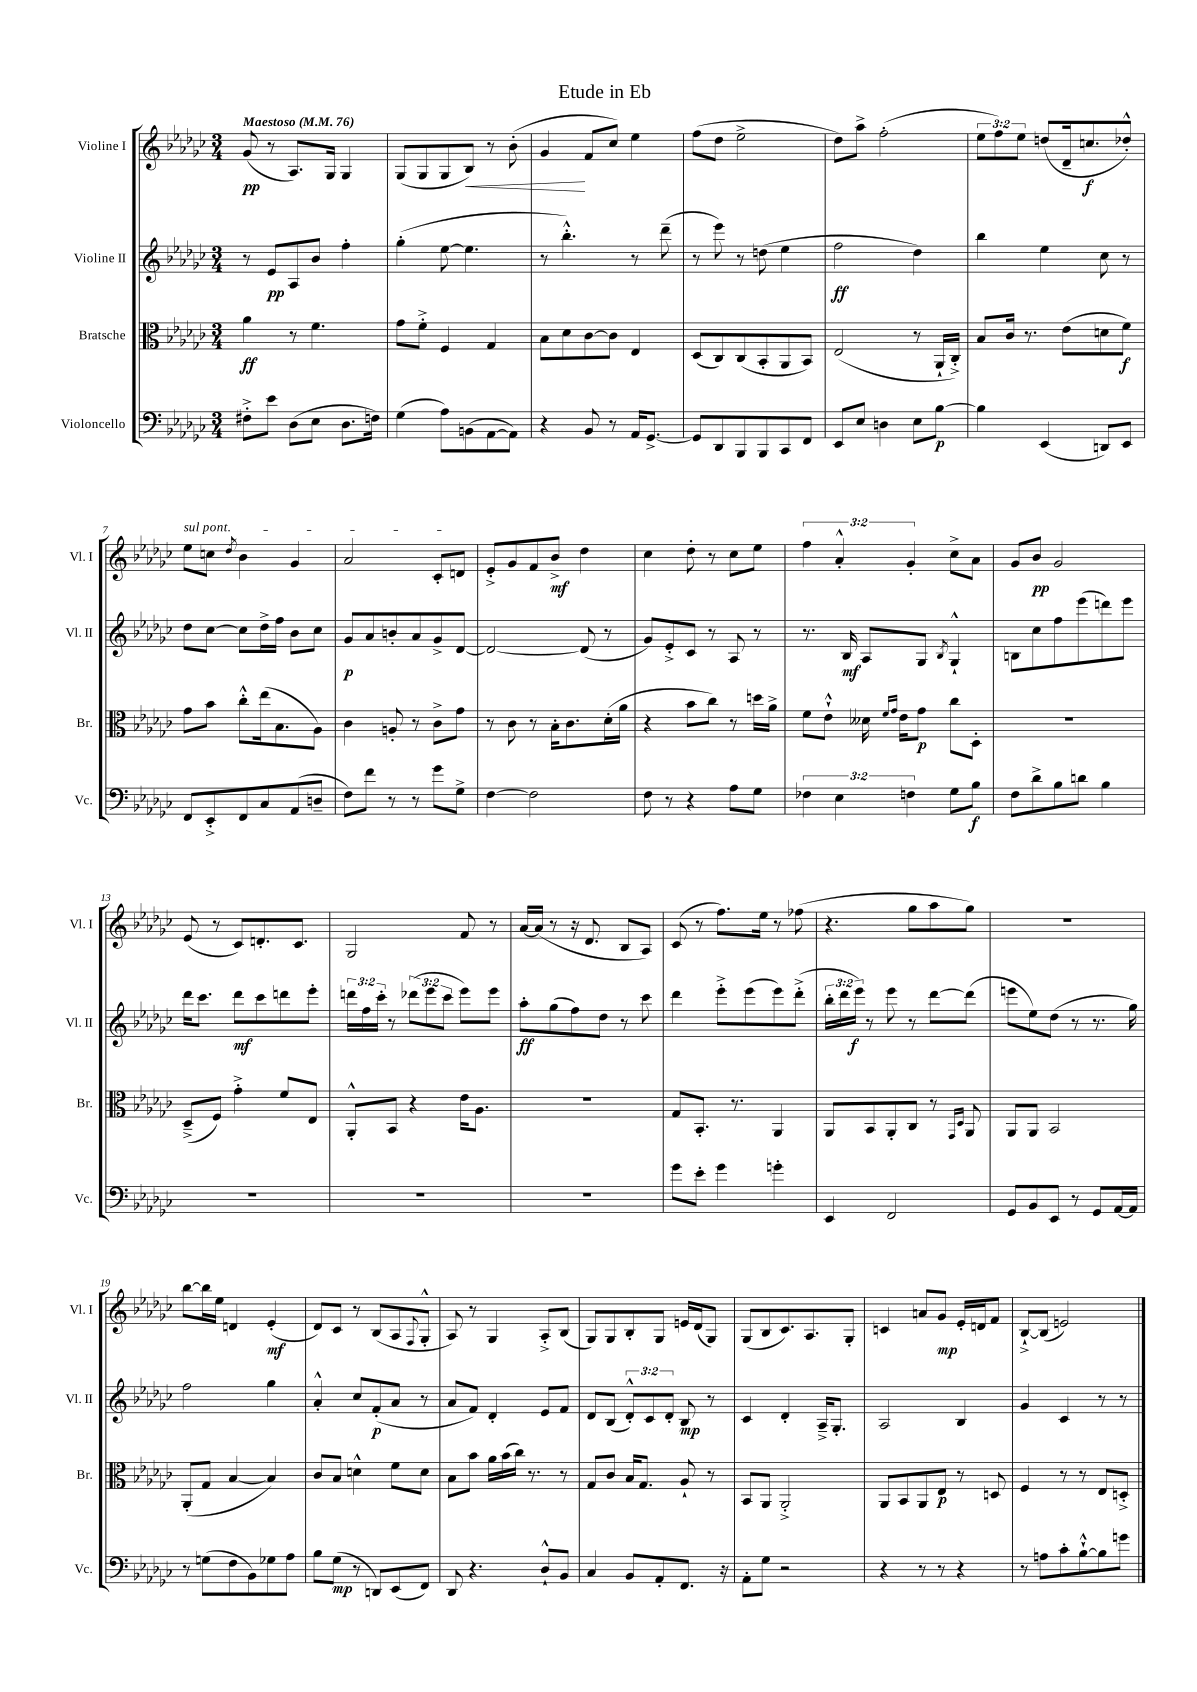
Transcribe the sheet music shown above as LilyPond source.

\header { title = "Etude in Eb" }
<<
\new StaffGroup <<
\new Staff = "s0" \with { instrumentName = "Violine I" shortInstrumentName = "Vl. I" } {
    \clef treble \key ges \major \numericTimeSignature \time 3/4 \override Staff.TupletNumber.text = #tuplet-number::calc-fraction-text \tempo "Maestoso" 4 = 76
    ges'8\pp( r8 aes8.) ges16 ges4 |
    ges8( ges8 ges8 bes8\<) r8 bes'8-.( |
    ges'4\! f'8 ces''8) ees''4 |
    f''8( des''8 ees''2-> |
    des''8) aes''8-> f''2-.( |
    \tuplet 3/2 { ees''8 f''8) ees''8 } d''8( des'16-- c''8.\f des''8-.-^) |
    \once \override TextSpanner.bound-details.left.text = \markup { \italic "sul pont." } ees''8\startTextSpan c''8 \acciaccatura { des''8 } bes'4 ges'4 |
    aes'2 ces'8-. d'8\stopTextSpan |
    ees'8-.-> ges'8 f'8 bes'8->\mf des''4 |
    ces''4 des''8-. r8 ces''8 ees''8 |
    \tuplet 3/2 { f''4 aes'4-.-^ ges'4-. } ces''8-> aes'8 |
    ges'8 bes'8\pp ges'2 |
    ees'8( r8 ces'8) d'8.-. ces'8. |
    ges2 f'8 r8 |
    aes'16~ aes'16( r8 r16 des'8. bes8 aes8) |
    ces'8( r8 f''8.) ees''16 r8 fes''8( |
    r4. ges''8 aes''8 ges''8) |
    R2. |
    bes''8~ bes''16 ees''16 d'4 ees'4-.\mf( |
    des'8) ces'8 r8 bes8( aes8 \appoggiatura { f8 } ges8-.-^ |
    aes8) r8 ges4 aes8-.-> bes8( |
    ges8) ges8 bes8-. ges8 e'16 des'16( ges8) |
    ges8( bes8 ces'8.) aes8. ges8-. |
    c'4 a'8 ges'8\mp ees'16-. d'16 f'8 |
    bes8~-!-> bes8( e'2) \bar "|." |
}
\new Staff = "s1" \with { instrumentName = "Violine II" shortInstrumentName = "Vl. II" } {
    \clef treble \key ges \major \numericTimeSignature \time 3/4 \override Staff.TupletNumber.text = #tuplet-number::calc-fraction-text
    r8 ees'8\pp aes8 bes'8 f''4-. |
    ges''4-.( ees''8~ ees''4. |
    r8 bes''4.-.-^) r8 des'''8--( |
    r8 ees'''8) r8 d''8( ees''4 |
    f''2\ff des''4) |
    bes''4 ees''4 ces''8 r8 |
    des''8 ces''8~ ces''8 des''16-> f''16 bes'8 ces''8 |
    ges'8\p aes'8 b'8-. aes'8 ges'8-> des'8~ |
    des'2~ des'8( r8 |
    ges'8) ees'8-.-> ces'8 r8 aes8 r8 |
    r8. bes16\mf aes8 ges8 \acciaccatura { bes8 } ges4-!-^ |
    b8 ces''8 f''8 ees'''8( d'''8) ees'''8 |
    des'''16 ces'''8. des'''8\mf ces'''8 d'''8 ees'''8-. |
    \tuplet 3/2 { d'''16 f''16 ces'''16-. } r8 \tuplet 3/2 { des'''8( ees'''8 ces'''8 } ees'''8) ees'''8 |
    aes''8-.\ff ges''8( f''8) des''8 r8 ces'''8 |
    des'''4 ees'''8-.-> ees'''8( ees'''8) des'''8-.->( |
    \tuplet 3/2 { bes''16-. des'''16 ees'''16\f) } r8 ees'''8 r8 des'''8~ des'''8( |
    e'''8 ees''8) des''8( r8 r8. ges''16) |
    f''2 ges''4 |
    aes'4-.-^ ces''8 f'8-.\p( aes'8 r8 |
    aes'8 f'8) des'4-. ees'8 f'8 |
    des'8 bes8( \tuplet 3/2 { des'8-.-^) ces'8 des'8-. } bes8\mp r8 |
    ces'4 des'4-. aes16---> ges8.-. |
    aes2 bes4 |
    ges'4 ces'4 r8 r8 \bar "|." |
}
\new Staff = "s2" \with { instrumentName = "Bratsche" shortInstrumentName = "Br." } {
    \clef alto \key ges \major \numericTimeSignature \time 3/4
    aes'4\ff r8 f'4. |
    ges'8 f'8-.-> f4 ges4 |
    bes8 des'8 ces'8~ ces'8 ees4 |
    des8( ces8) ces8( bes,8-. aes,8 bes,8) |
    ees2( r8 aes,16-! ces16-.->) |
    bes8 ces'16 r8. ees'8( d'8 f'8\f) |
    ges'8 bes'8 ces''8-.-^ ees''16( bes8. aes8) |
    ces'4 a8-. r8 ces'8-> ges'8 |
    r8 ces'8 r8 bes16-. ces'8. des'16-.( aes'16 |
    r4 bes'8 ces''8) r8 d''16 aes'16-> |
    f'8 ees'8-!-^ deses'16 \grace { f'16 ges'16 } ees'16 ges'8\p ces''8 des8-. |
    R2. |
    des8--->( f8) ges'4-.-> f'8 ees8 |
    aes,8-.-^ bes,8 r4 ees'16 aes8. |
    R2. |
    ges8 bes,8.-. r8. aes,4 |
    aes,8 bes,8 aes,8-. ces8 r8 \grace { ges,16 des16 } aes,8 |
    aes,8 aes,8 bes,2 |
    aes,8-.( ges8 bes4~ bes4) |
    ces'8 bes8 d'4-^ f'8 d'8 |
    bes8 bes'8 aes'16 bes'16( ces''16) r8. r8 |
    ges8 ces'8 bes16 ges8. aes8-! r8 |
    bes,8 aes,8 aes,2-.-> |
    aes,8 bes,8 aes,8 ees8\p r8 d8 |
    f4 r8 r8 ees8 d8-.-> \bar "|." |
}
\new Staff = "s3" \with { instrumentName = "Violoncello" shortInstrumentName = "Vc." } {
    \clef bass \key ges \major \numericTimeSignature \time 3/4 \override Staff.TupletNumber.text = #tuplet-number::calc-fraction-text
    fis8-.-> ees'8 des8( ees8 des8. f16) |
    ges4( aes8) b,8( aes,8~ aes,8) |
    r4 bes,8 r8 aes,16 ges,8.~-> |
    ges,8 des,8 bes,,8 bes,,8 ces,8 f,8 |
    ees,8 ees8 d4 ees8 bes8~\p |
    bes4 ees,4( d,8) ees,8 |
    f,8 ees,8-.-> f,8 ces8 aes,8( d8-- |
    f8) f'8 r8 r8 ges'8 ges8-> |
    f4~ f2 |
    f8 r8 r4 aes8 ges8 |
    \tuplet 3/2 { fes4 ees4 f4 } ges8 bes8\f |
    f8 des'8-> bes8 d'8 bes4 |
    R2. |
    R2. |
    R2. |
    ges'8 ees'8-. ges'4 g'4-. |
    ees,4 f,2 |
    ges,8 bes,8 ees,8 r8 ges,8 aes,16~ aes,16 |
    r8 g8( f8 bes,8) ges8 aes8 |
    bes8 ges8\mp( r8 d,8) ees,8( f,8) |
    des,8 r4. des8-!-^ bes,8 |
    ces4 bes,8 aes,8-. f,8. r16 |
    aes,8-. ges8 r2 |
    r4 r8 r8 r4 |
    r8 a8 ces'8-. bes8~-!-^ bes8 g'8 \bar "|." |
}
>>
>>
